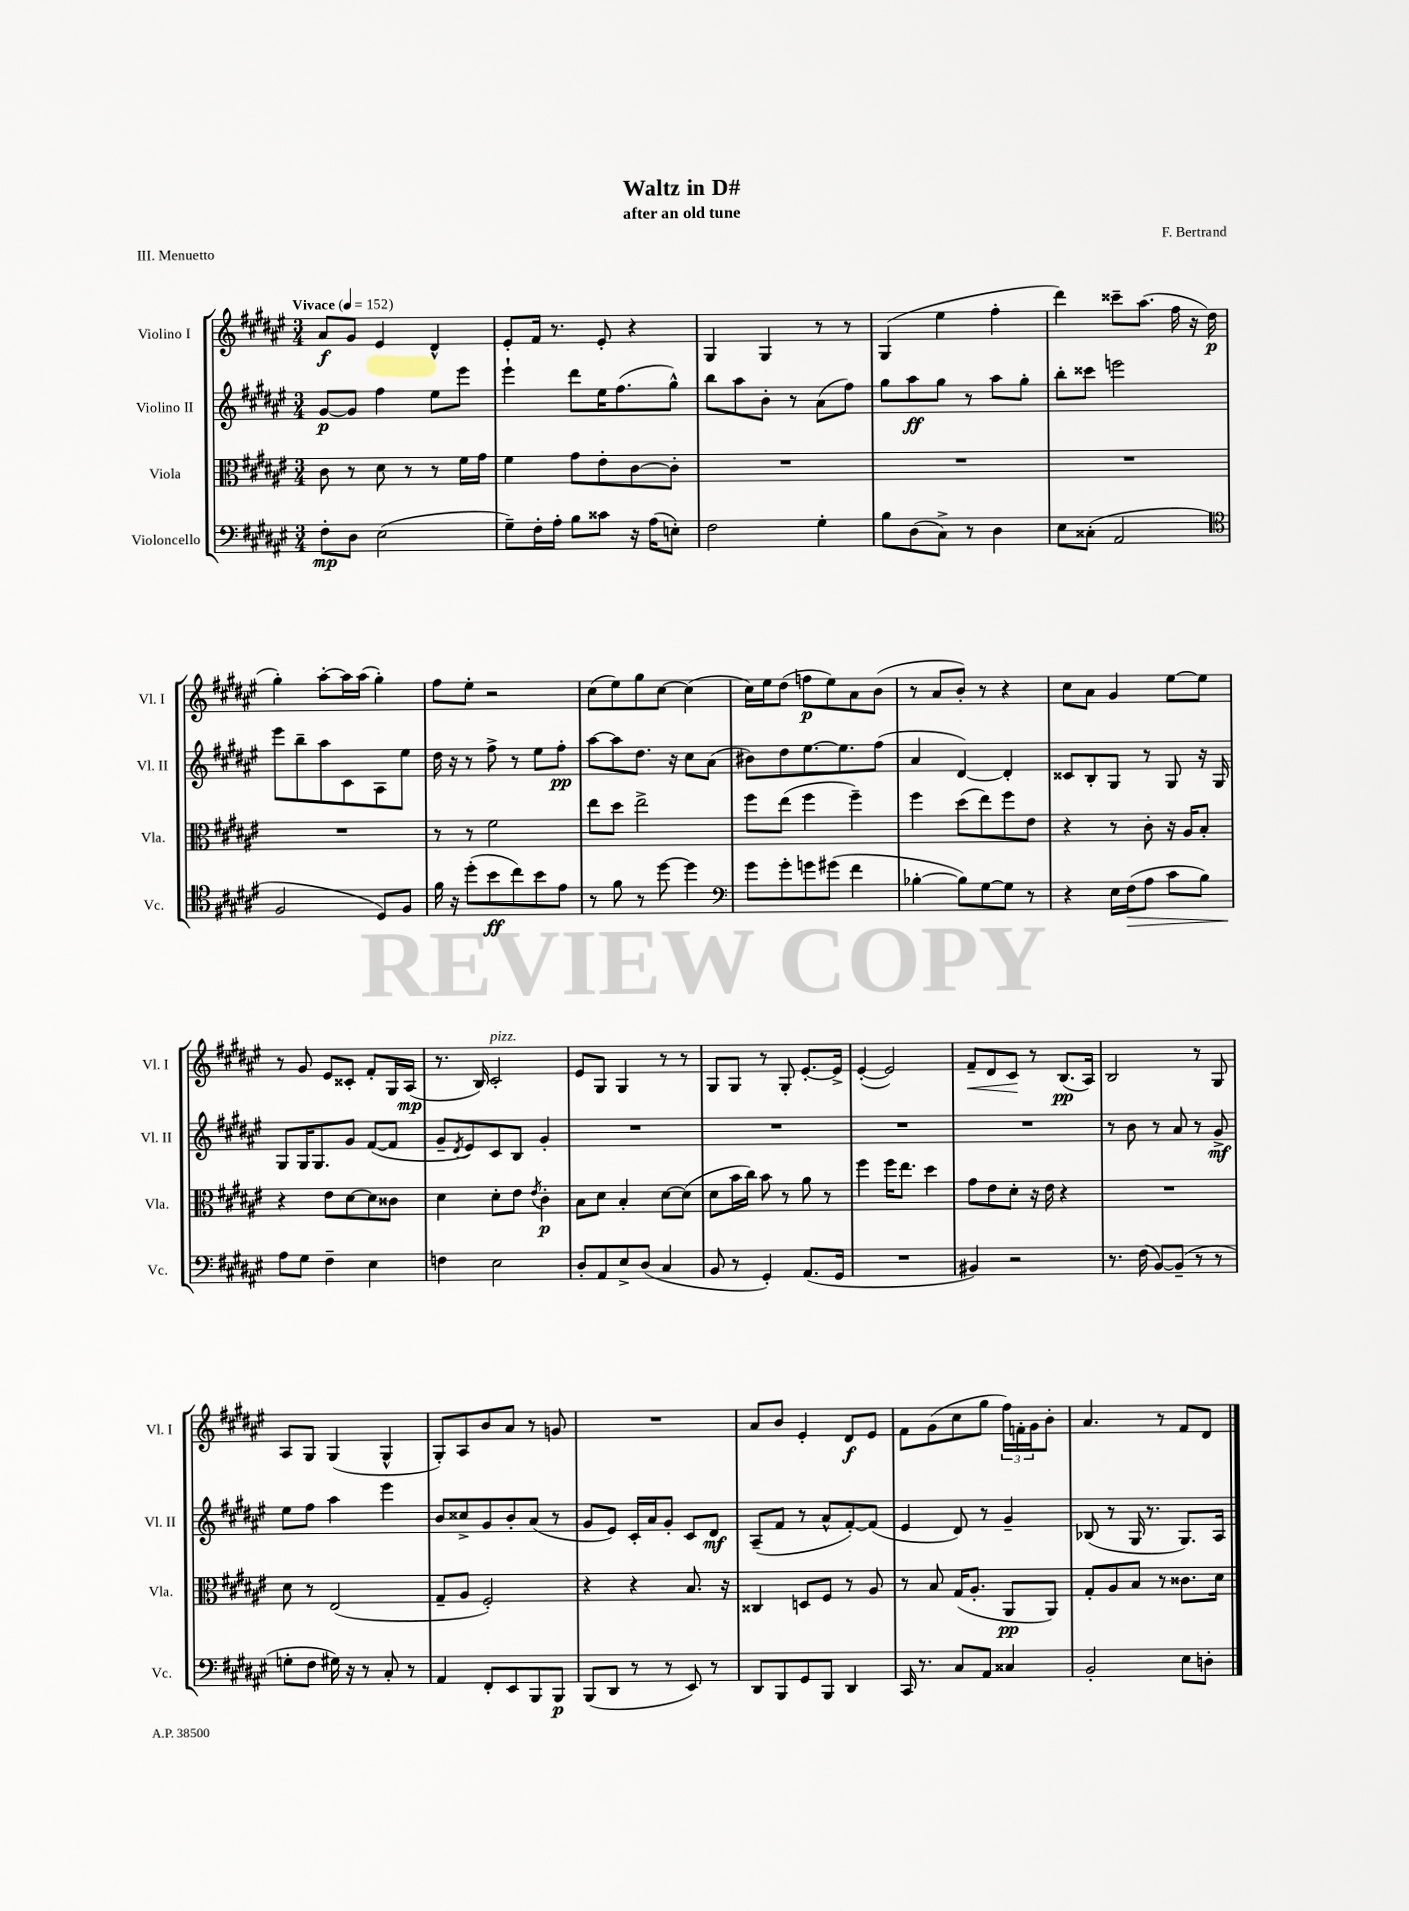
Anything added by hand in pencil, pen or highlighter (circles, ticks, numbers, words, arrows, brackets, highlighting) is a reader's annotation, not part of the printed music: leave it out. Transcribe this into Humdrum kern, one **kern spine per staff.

**kern	**kern	**kern	**kern
*staff4	*staff3	*staff2	*staff1
*clefF4	*clefC3	*clefG2	*clefG2
*k[f#c#g#d#a#e#]	*k[f#c#g#d#a#e#]	*k[f#c#g#d#a#e#]	*k[f#c#g#d#a#e#]
*M3/4	*M3/4	*M3/4	*M3/4
*MM152	*MM152	*MM152	*MM152
8F#'\L	8c#\	[8g#/L	8a#/L
8D#\J	8r	8g#/]J	8g#/J
(2E#\	8d#\	4ff#\	4e#/
.	8r	.	.
.	8r	8ee#\L	4d#^^/
.	16f#\LL	8eee#\J	.
.	16g#\JJ	.	.
=	=	=	=
8G#~\L)	4f#\	4eee#`\	8e#'/L
16F#'\L	.	.	16f#/Jk
16A#'\JJ	.	.	8.r
8B\L	8g#\L	8ddd#\L	.
8c##\J	8e#'\	16ee#\K	8e#'/
.	.	(8.ff#\	.
16r	[8c#\	.	4r
(16A#\LK	.	.	.
8E'\J)	8c#'\]J	8gg#^^\J)	.
=	=	=	=
2F#\	2.r	8bb\L	4G#/
.	.	8aa#\	.
.	.	8b'\J	4G#/
.	.	8r	.
4G#'\	.	(8a#\L	8r
.	.	8ff#\J)	8r
=	=	=	=
8B\L	2.r	8gg#\L	(4G#/
(8D#\	.	8aa#\	.
8C#^\J)	.	8gg#\J	4ee#\
8r	.	8r	.
4D#\	.	8aa#\L	4ff#'\
.	.	8gg#'\J	.
=	=	=	=
8E#\L	2.r	8bb'\L	4ddd#\)
(8C##'\J	.	8ccc##\J	.
2AA#/	.	2eee\	8ccc##~\L
.	.	.	(8.aa#\J
.	.	.	16ff#\
.	.	.	16r
.	.	.	16dd#\
=	=	=	=
*clefC4	*	*	*
2F#/	2.r	8eee#\L	4gg#'\)
.	.	8bb~\	.
.	.	8aa#\	[8aa#'\L
.	.	8c#\	16aa#\]L
.	.	.	(16aa#\JJ
8D#/L)	.	8A#\	4gg#'\)
8F#/J	.	8ee#\J	.
=	=	=	=
16f#\	8r	16dd#\	8ff#\L
16r	.	16r	.
(8dd#'\L	8r	8r	8ee#'\J
8b\	2f#\	8ff#^\	2r
8cc#\)	.	8r	.
8b\	.	8ee#\L	.
8e#\J	.	8ff#'\J	.
=	=	=	=
8r	8ee#\L	[8aa#\L	(8cc#\L
8f#\	8dd#\J	8aa#\]	8ee#\)
8r	2ee#^\	8.dd#\J	8gg#\
[8dd#\	.	.	[8cc#\J
.	.	16r	.
4dd#\]	.	8cc#\L	(4cc#\]
.	.	(8a#\J	.
=	=	=	=
*clefF4	*	*	*
8g#\L	8ff#\L	8b#\L)	16cc#\LL)
.	.	.	16ee#\J
8g#'\	(8ee#\J	8dd#\	(8dd#\J
8g\	4ff#\	[8.ee#\	8ff\L
(8g#\J	.	.	8ee#\)
.	.	8.ee#\]	.
4f#\	4ff#~\)	.	8a#\
.	.	(8ff#\J	(8b\J
=	=	=	=
[4B-'\	4ff#\	4a#/	8r
.	.	.	8a#/L
8B-\]L)	(8dd#\L	[4d#/)	8b'/J)
[8G#\	8ee#\)	.	8r
8G#\]J	8ff#\	4d#'/]	4r
8r	8e#\J	.	.
=	=	=	=
4r	4r	8c##/L	8cc#\L
.	.	8B'/	8a#\J
16E#\LL	8r	8G#/J	4g#/
(16F#\J	.	.	.
8A#\J	8c#'\	8r	.
8c#\L	16r	8G#/	[8ee#\L
.	16A#/LK	.	.
8B\J)	8B'/J	16r	8ee#\]J
.	.	16G#/	.
=	=	=	=
8A#\L	4r	8G#/L	8r
8G#\J	.	16G#/K	8g#/
.	.	8.G#/	.
4F#~\	8e#\L	.	8e#/L
.	[8d#\	8g#/J	8c##'/J
4E#\	8d#\]	([8f#/L	8f#'/L
.	8c##\J	8f#/]J	16G#/L
.	.	.	(16A#/JJ
=	=	=	=
4F\	4d#\	8g#~/L	8.r
.	.	8qd#/	.
.	.	8e#/)	.
.	.	.	16B/)
2E#\	8d#'\L	8c#/	2c#'/
.	8e#\J	8B/J	.
.	8qe#/	.	.
.	4c#'\	4g#'/	.
=	=	=	=
8D#'/L	8B\L	2.r	8e#/L
8AA#/	8d#\J	.	8G#/J
8E#^/	4B'/	.	4G#/
(8D#/J	.	.	.
4C#/	[8d#\L	.	8r
.	(8d#\]J	.	8r
=	=	=	=
8BB/	8d#\L	2.r	8G#/L
8r	16b\L	.	8G#/J
.	16cc#\JJ)	.	.
4GG#'/)	8b\	.	8r
.	8r	.	8G#'/
(8.AA#/L	8a#\	.	[8.e#'/L
.	8r	.	.
16GG#/Jk	.	.	16e#^/]Jk
=	=	=	=
2.r	4ff#\	2.r	([4e#'/
.	16ff#\LK	.	2e#/])
.	8.ee#\J	.	.
.	4dd#\	.	.
=	=	=	=
4BB#/)	8g#\L	2.r	8f#~/L
.	8e#\	.	8d#/
2r	8d#'\J	.	8c#/J
.	16r	.	8r
.	16e#\	.	.
.	4r	.	(8.B/L
.	.	.	16A#/Jk)
=	=	=	=
8.r	2.r	8r	2B/
.	.	8b\	.
(16F#\	.	.	.
[8BB/L)	.	8r	.
(8BB~/]J	.	8a#/	.
8r	.	8r	8r
8r	.	8g#^/	8G#/
=	=	=	=
8G'\L	8d#\	8ee#\L	8A#/L
8F#\J	8r	8ff#\J	8G#/J
16G#\)	(2E#/	4aa#\	(4G#/
16r	.	.	.
8r	.	.	.
8C#'/	.	4eee#\	4G#^^/
8r	.	.	.
=	=	=	=
4AA#/	8G#~/L	8b/L	8G#'/L)
.	8A#/J	8cc##^/	8A#/
8FF#'/L	2F#'/)	8g#/	8b/
8EE#/	.	8b'/	8a#/J
8BBB/	.	(8a#/J	8r
8BBB/J	.	8r	8g/
=	=	=	=
(8BBB/L	4r	8g#/L	2.r
8DD#/J	.	8e#/J)	.
8r	4r	16c#'/LL	.
.	.	16a#/J	.
8r	.	8g#'/J	.
8EE#/)	8.B/	8c#/L	.
8r	.	8d#/J	.
.	16r	.	.
=	=	=	=
8DD#/L	4C##/	(8A#~/L	8a#/L
8BBB/	.	8f#/J	8b/J
8GG#/	8D/L	8r	4e#'/
8BBB/J	8F#/J	8a#^^/L	.
4DD#/	8r	[8f#'/)	8d#/L
.	8A#/	(8f#/]J	8e#/J
=	=	=	=
16CC#/	8r	4e#/	8f#\L
8.r	.	.	.
.	8B/	.	(8g#\
8C#/L	(16G#/LK	8d#/)	8cc#\
.	8.A#'/J	.	.
8AA#/J	.	8r	8gg#\J
4C##/	8AA#/L	4g#~/	24ff#\LL)
.	.	.	24f'\
.	.	.	24g#\J
.	8AA#/J)	.	8b'\J
=	=	=	=
2BB'/	8G#'/L	(8B-/	4.a#/
.	8A#/	8r	.
.	8B/J	16G#/	.
.	.	8.r	.
.	8r	.	8r
8E#\L	8.c##\L	8.G#/L)	8f#/L
8D'\J	.	.	8d#/J
.	16d#\Jk	16A#/Jk	.
==	==	==	==
*-	*-	*-	*-
